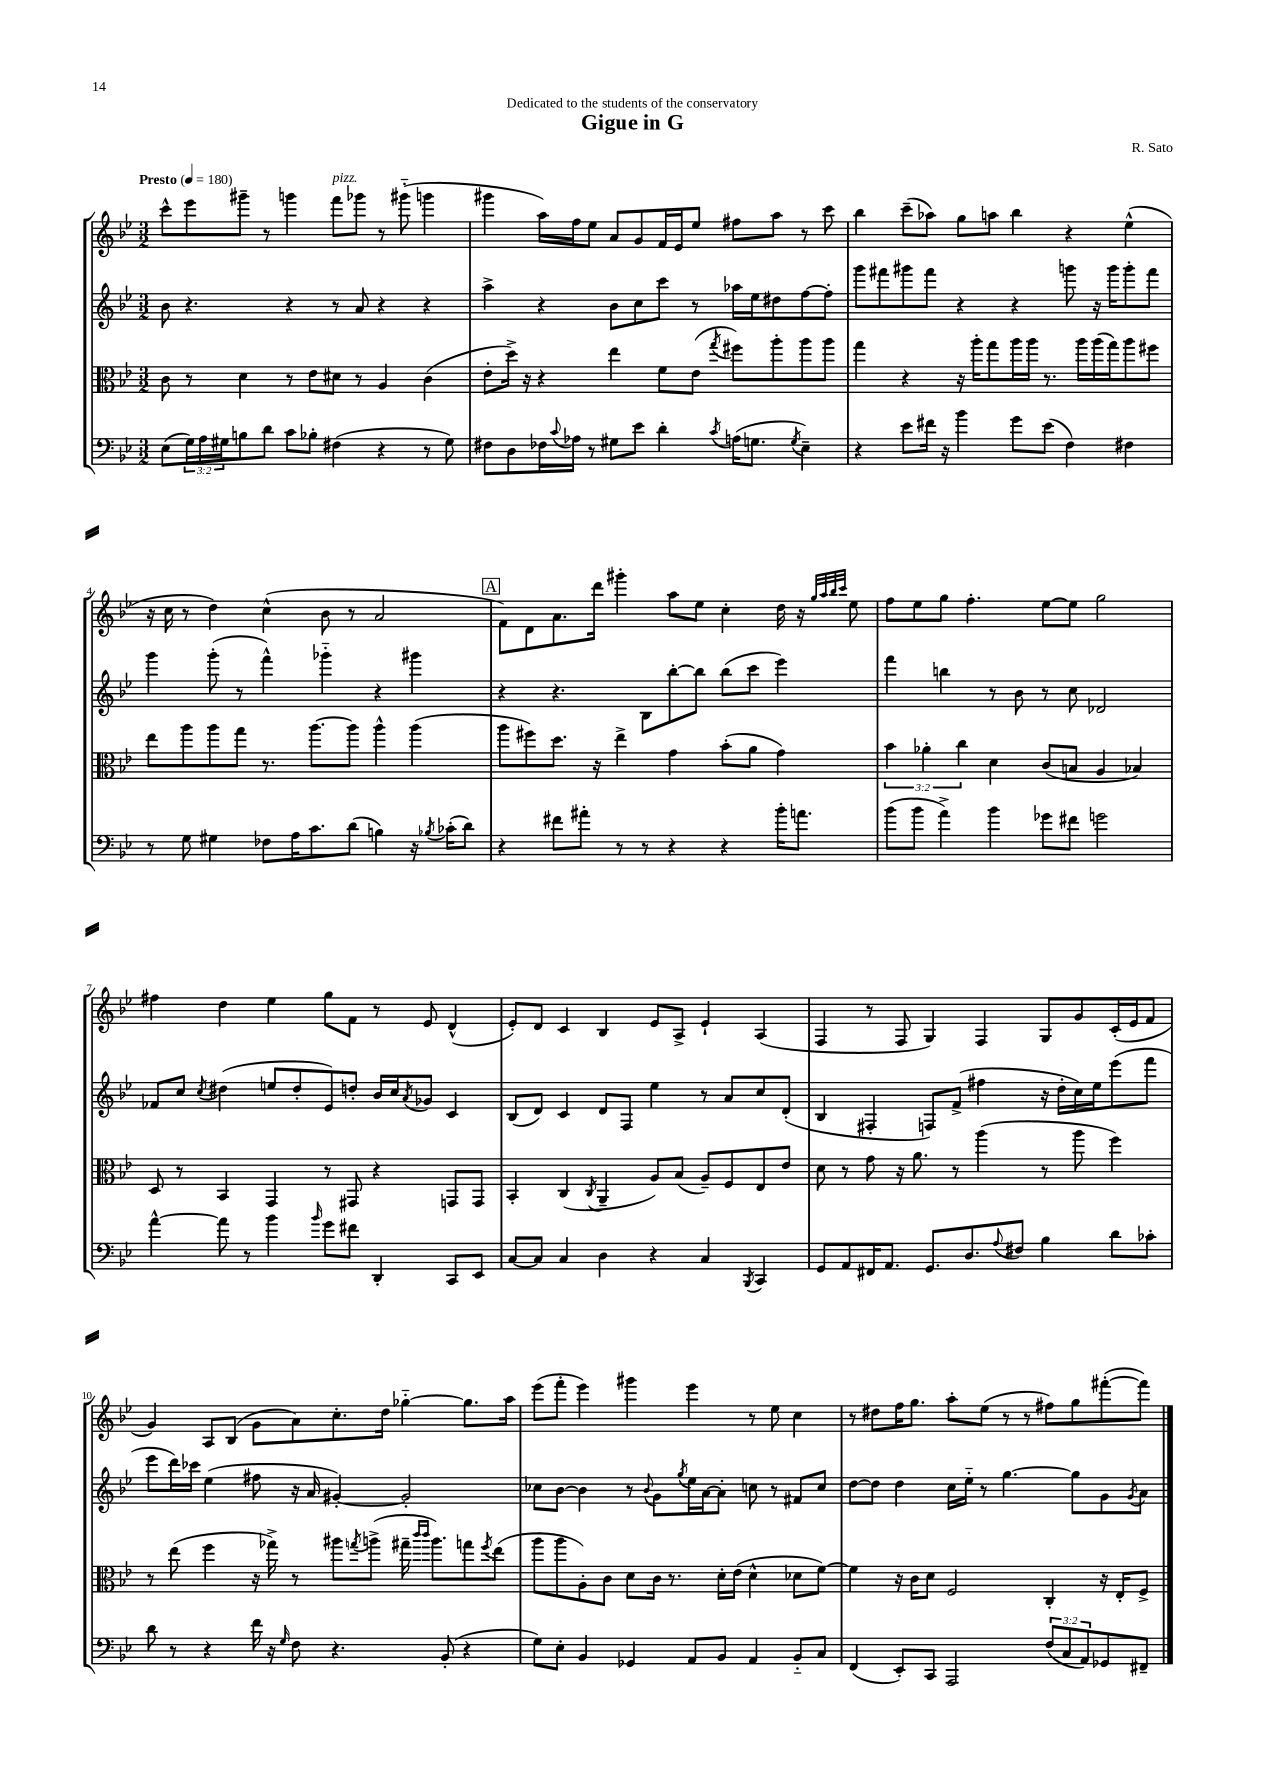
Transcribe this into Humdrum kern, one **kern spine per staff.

**kern	**kern	**kern	**kern
*part4	*part3	*part2	*part1
*staff4	*staff3	*staff2	*staff1
*clefF4	*clefC3	*clefG2	*clefG2
*k[b-e-]	*k[b-e-]	*k[b-e-]	*k[b-e-]
*M3/2	*M3/2	*M3/2	*M3/2
*MM180	*MM180	*MM180	*MM180
=1	=1	=1	=1
!	!	!	!LO:TX:a:B:t=Presto
(8E-\L	8c\	8b-\	8ccc^^\L
24G\L)	8r	4.r	8eee-\
24A\	.	.	.
24G#X\J	.	.	.
8Bn\	4d\	.	8ggg#X~\J
8d\J	.	.	8r
8c\L	8r	4r	4gggn\
8B-X'\J	8e-\L	.	.
!	!	!	!LO:TX:a:i:t=pizz.
(4F#X\	8d#X\J	8r	8fff\L
.	8r	8a/	8ggg-X\J
4r	4A/	4r	8r
.	.	.	(8ggg#X\
8r	(4c\	4r	4gggn\
8G#\)	.	.	.
=2	=2	=2	=2
8F#X\L	8e-'\L	4aa^\	4ggg#X\
8D\	16dd^\Jk)	.	.
.	16r	.	.
16F-X\L	4r	4r	16aa\LL)
8qqc/	.	.	.
16A-X\JJ	.	.	16ff\J
8r	.	.	8ee-\J
8G#X\L	4ee-\	8b-\L	8a/L
8e-\J	.	8cc\	8g/
4d'\	8f\L	8ccc\J	16f/L
.	.	.	16e-/J
.	(8e-\J	8r	8ee-/J
8qc/	8qgg/	.	.
(16An\KL	8ff#X\L)	16aa-X\LL	8ff#X\L
8.Gn\J	.	16ee-\J	.
.	8aa'\	8dd#X\	8aa\J
8qG/	.	.	.
4E-~\)	8aa\	[8ff\	8r
.	8aa\J	8ff'\J]	8ccc\
=3	=3	=3	=3
4r	4gg\	8ggg\L	4bb-\
.	.	8fff#X\	.
8e-\L	4r	8ggg#X\	(8ccc~\L
16f#X\Jk	.	8fff#\J	8aa-X\J)
16r	.	.	.
4b-\	16r	4r	8gg\L
.	16aa'\KL	.	.
.	8gg\	.	8aan\J
8g\L	16aa\L	4r	4bb-\
.	16aa\JJ	.	.
(8e-\J	8.r	.	.
4F\)	.	8gggn\	4r
.	16aa\LL	.	.
.	(16aa\	16r	.
.	16gg\J)	16ggg\KL	.
4F#X\	8aa\	8ggg'\	(4ee-^^\
.	8ff#X\J	8fff#\J	.
!!LO:LB:g=z
=4	=4	=4	=4
8r	8ee-\L	4ggg\	16r
.	.	.	16cc\
8G\	8aa\	.	8r
4G#X\	8aa\	(8ggg'\	4dd\)
.	8gg\J	8r	.
8F-X\L	8.r	4fff^^\)	(4cc^^\
16A\K	.	.	.
8.c\	[8.aa\L	.	.
.	.	4ggg-X\	8b-\
(8d\J	8aa\J]	.	8r
4Bn\)	4aa^^\	4r	2a/
16r	(4aa\	4ggg#X\	.
8qB-X/	.	.	.
(16c-X'\KL	.	.	.
8d\J)	.	.	.
!!LO:REH:place=s1:t=A
=5	=5	=5	=5
4r	8aa\L	4r	8f\L)
.	8ff#X\)	.	8d\
8f#X\L	8.dd\J	4.r	8.a\
8a#X'\J	.	.	.
.	16r	.	16ddd\Jk
8r	4ee-^\	.	4ggg#X'\
8r	.	8B-\L	.
4r	4g\	[8bb-'\	8aa\L
.	.	8bb-\J]	8ee-\J
4r	(8b-'\L	(8bb-\L	4cc'\
.	8a\J	8ccc\J	.
16b-'\KL	4g\)	4eee-\)	16dd\
8.an\J	.	.	16r
.	.	.	32qqgg/LLL
.	.	.	32qqaa/
.	.	.	32qqbb-/
.	.	.	32qqccc/JJJ
.	.	.	8ee-\
=6	=6	=6	=6
(8b-\L	6b-\	4fff\	8ff\L
8b-\J	.	.	8ee-\
.	6a-X'\	.	.
4a^\)	.	4bbn\	8gg\J
.	6cc\	.	.
.	.	.	4.ff'\
4b-\	4d\	8r	.
.	.	8b-\	.
8g-X\L	(8c/L	8r	[8ee-\L
8f#X\J	8Bn/J	8cc\	8ee-\J]
2gn\	4A/	2d-X/	2gg\
.	4B-X/)	.	.
!!LO:LB:g=z
=7	=7	=7	=7
[4a^^\	8D/	8f-X/L	4ff#X\
.	8r	8cc/J	.
.	.	8qcc/	.
8a\]	4BB-/	(4dd#X\	4dd\
8r	.	.	.
4b-\	4GG/	8een/L	4ee-\
.	.	8dd#'/	.
16qqb-/	.	.	.
8g\L	8r	8e-/)	8gg\L
8f#X\J	8GG#X/	8ddn'/J	8f\J
4DD'/	4r	16b-/LL	8r
.	.	16cc/J	.
.	.	8qa/	.
.	.	8g-X/J	8e-/
8CC/L	8GGn/L	4c/	(4d^^/
8EE-/J	8GG/J	.	.
=8	=8	=8	=8
[8C/L	4BB-'/	(8B-/L	8e-'/L)
8C/J]	.	8d/J)	8d/J
4C/	(4C/	4c/	4c/
.	8qC/	.	.
4D\	4AA~/	8d/L	4B-/
.	.	8F/J	.
4r	8A/L)	4ee-\	8e-/L
.	(8B-/J	.	8A^/J
4C/	8A~/L)	8r	4e-`/
.	8F/	8a/L	.
8qBBB-/	.	.	.
4CC/	8E-/	8cc/	(4A/
.	8e-/J	(8d'/J	.
=9	=9	=9	=9
8GG/L	8d\	4B-/	4F/
8AA/	8r	.	.
16FF#X/K	8g\	4F#X'/	8r
8.AA/J	.	.	.
.	16r	.	8F/
.	8.a\	.	.
8.GG/L	.	8Fn/L)	4G/)
.	8r	(8f^/J	.
8.D/	.	.	.
.	(4aa\	4ff#X\	4F/
8qqA/	.	.	.
8F#X/J	.	.	.
4B-\	8r	16r	8G/L
.	.	16dd'\LL	.
.	8aa\	16cc\)	8g/
.	.	16ee-\J	.
8d\L	4ff\)	(8eee-\	(16c'/L
.	.	.	16e-/J
8c-X'\J	.	8fff\J	8f/J
!!LO:LB:g=z
=10	=10	=10	=10
8d\	8r	8eee-\L	4g/)
8r	(8ee-\	16ddd\L)	.
.	.	16ccc-X\JJ	.
4r	4ff\	(4ee-\	8A/L
.	.	.	(8B-/J
16f\	16r	8ff#X\	8g\L
16r	16gg-X^\)	.	.
16qqG/	.	.	.
8F\	8r	16r	8a\)
.	.	16a/	.
4.r	8aa#X\L	[4g#X'/)	8.cc'\
.	8qggn/	.	.
.	(8aan^\J	.	.
.	.	.	16dd\Jk
.	16gg#X~\	2g#'/]	[4gg-X\
.	16qqccc/LL	.	.
.	16qqccc/JJ	.	.
.	8.aa\L)	.	.
(8BB-'/	.	.	.
4r	8ggn\	.	8.gg-\L]
.	8qff/	.	.
.	(8ee-\J	.	.
.	.	.	16aa\Jk
=11	=11	=11	=11
8G\L)	8aa\L	8cc-X\L	(8eee-\L
8E-'\J	8aa\	[8b-\J	8fff'\J
4BB-/	8A'\)	4b-\]	4eee-\)
.	8c\J	.	.
4GG-X/	8d\L	8r	4ggg#X\
.	.	8qqb-/	.
.	16c\Jk	8g\L	.
.	8.r	.	.
.	.	8qgg/	.
8AA/L	.	16ee-\L	4eee-\
.	.	[16a\J	.
8BB-/J	16d'\LL	8a'\J]	.
.	(16e-\JJ	.	.
4AA/	4d^^\	8ccn\	8r
.	.	8r	8ee-\
8BB-/L	8d-X\L	8f#X/L	4cc\
8C/J	[8f\J)	8cc/J	.
=12	=12	=12	=12
(4FF/	4f\]	[8dd\L	8r
.	.	8dd\J]	8dd#X\L
8EE-'/L)	16r	4dd\	16ff\K
.	16c\KL	.	8.gg\J
8CC/J	8d\J	.	.
2AAA/	2F/	16cc\LL	8aa'\L
.	.	16ee-\JJ	.
.	.	8r	(8ee-\J
.	.	[4.gg\	8r
.	.	.	8r
(12F/L	4C'/	.	8ff#X\L)
12C/	.	.	.
.	.	8gg\L]	8gg\
12AA/)	.	.	.
8GG-X/	16r	8g\	([8fff#X'\
.	16E-'/KL	.	.
.	.	8qg/	.
8FF#X~/J	8F^/J	8a\J	8fff#\J])
==	==	==	==
*-	*-	*-	*-
